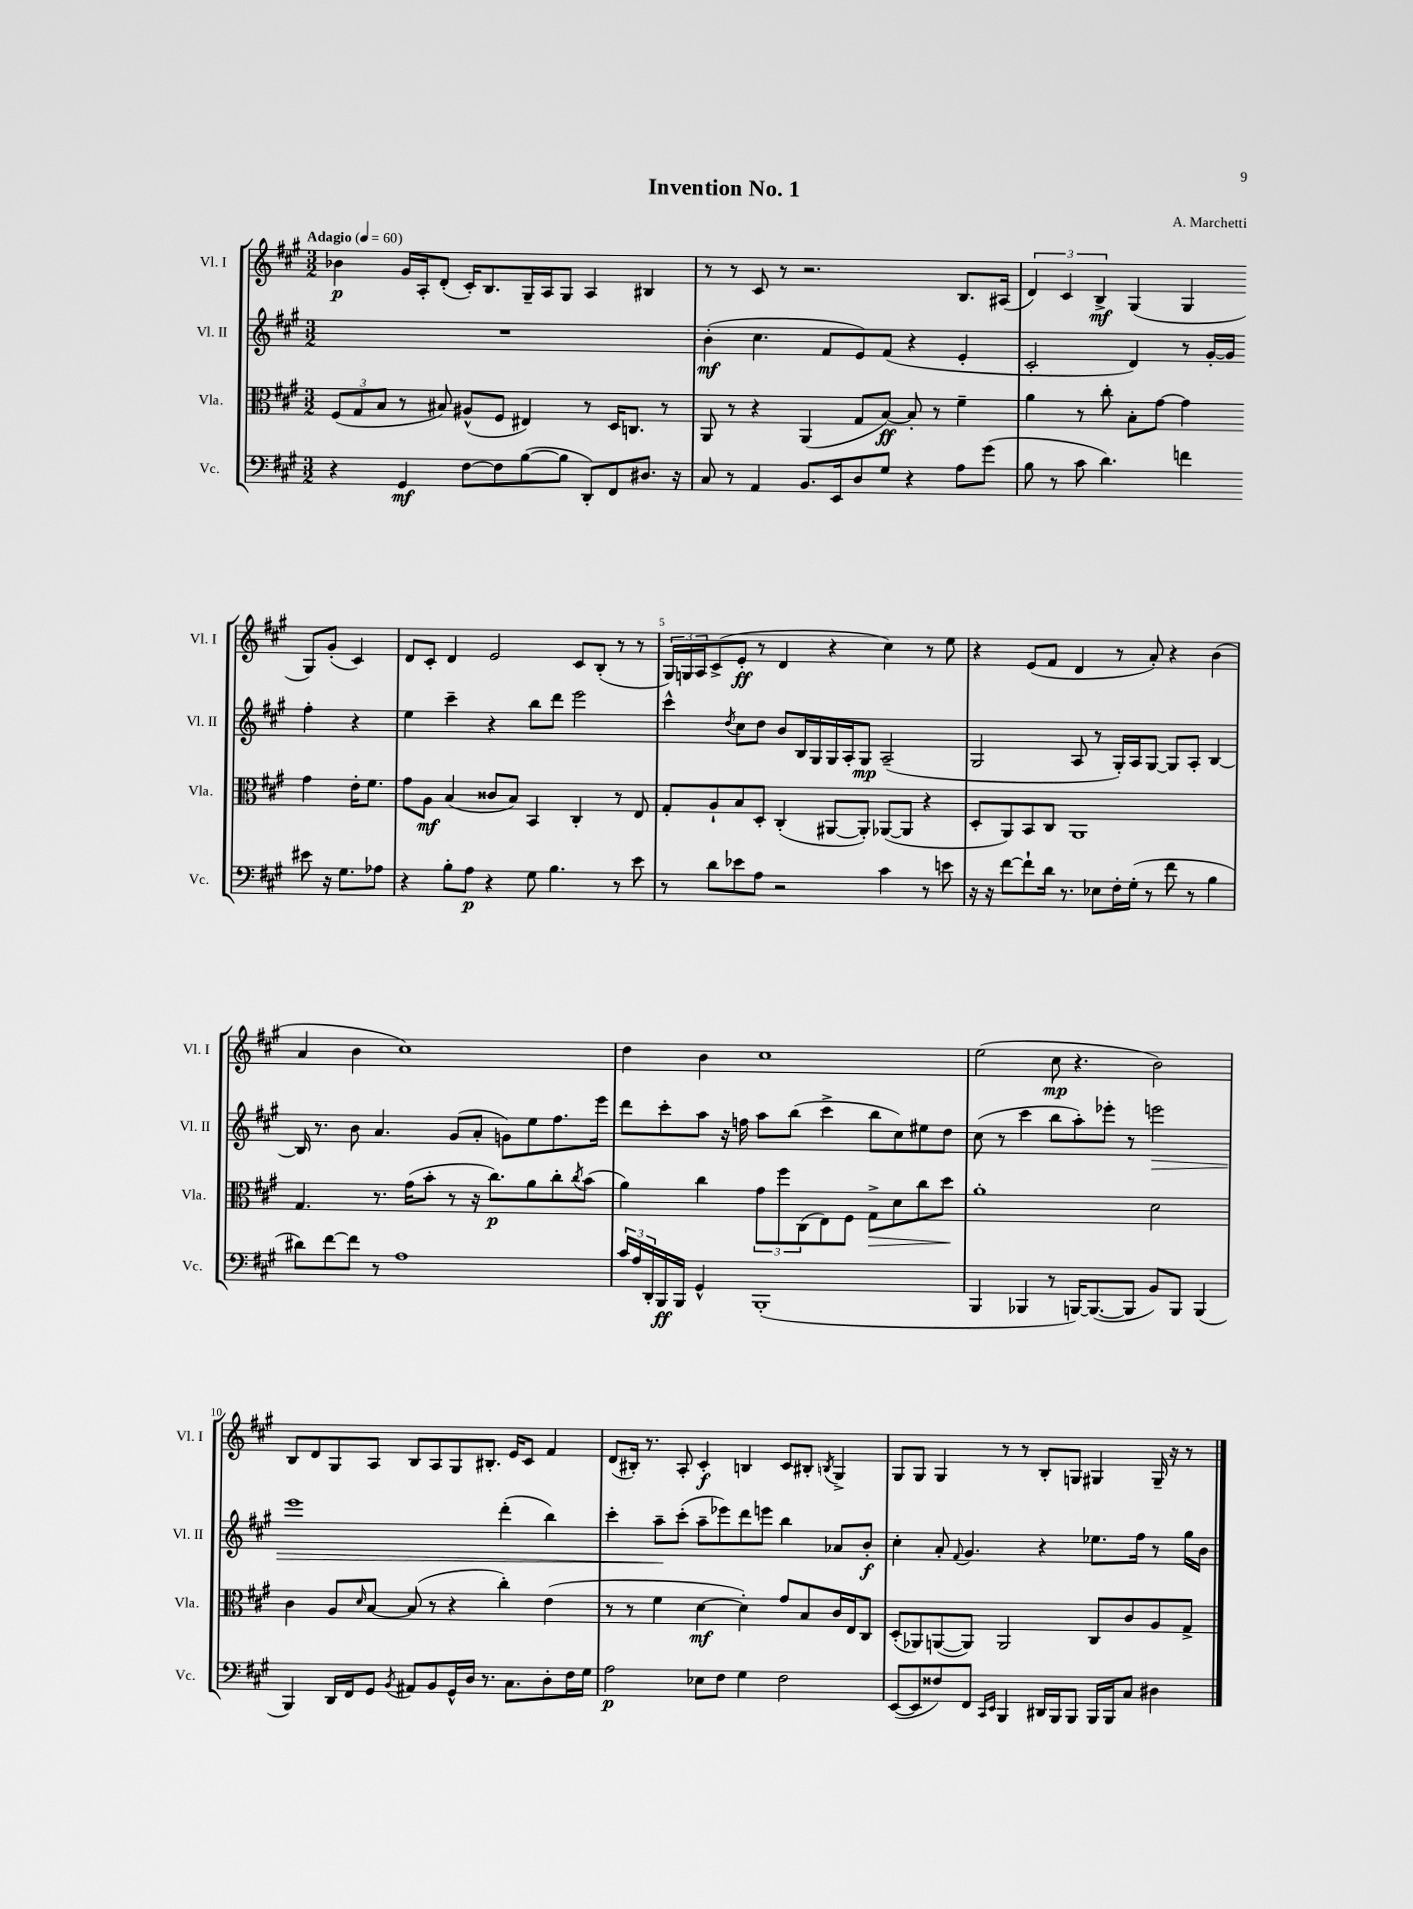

**kern	**kern	**kern	**kern
*staff4	*staff3	*staff2	*staff1
*clefF4	*clefC3	*clefG2	*clefG2
*k[f#c#g#]	*k[f#c#g#]	*k[f#c#g#]	*k[f#c#g#]
*M3/2	*M3/2	*M3/2	*M3/2
*MM60	*MM60	*MM60	*MM60
4r	(12F#	1.r	4b-
.	12G#	.	.
.	12B	.	.
4GG#	8r	.	16g#
.	.	.	16A'
.	8B#)	.	(8d'
[8F#	(8A#^^	.	16c#')
.	.	.	8.B
8F#]	8F#	.	.
([8B	4E#)	.	16G#~
.	.	.	16A
8B]	.	.	8G#
8DD')	8r	.	4A
8FF#	16D	.	.
.	8.C	.	.
8.D#	.	.	4B#
.	8r	.	.
16r	.	.	.
=	=	=	=
8C#	8AA	(4b'	8r
8r	8r	.	8r
4AA	4r	4.cc#	8c#
.	.	.	8r
8.BB	(4AA	.	2.r
.	.	8f#	.
16EE	.	.	.
8D	8G#	8e)	.
8G#	[8B)	(8f#	.
4r	8B']	4r	.
.	8r	.	.
8A	4f#~	4e'	8.B
(8g#	.	.	.
.	.	.	(16A#
=	=	=	=
8B	4a	2c#'	6d)
8r	.	.	.
.	.	.	6c#
8c#	8r	.	.
.	.	.	6B^
4.d)	8cc#'	.	.
.	8B'	4d)	(4G#
.	[8g#	.	.
4f	4g#]	8r	4G#
.	.	[16g#'	.
.	.	16g#]	.
8e#	4g#	4ff#'	8G#)
16r	.	.	(8g#'
8.G#	.	.	.
.	16e'	4r	4c#)
.	8.f#	.	.
8A-	.	.	.
=	=	=	=
4r	8g#	4ee	8d
.	8A	.	8c#'
8B'	(4B	4ccc#~	4d
8A	.	.	.
4r	8c##	4r	2e
.	8B)	.	.
8G#	4BB	8bb	.
4.B	.	8ddd	.
.	4C#'	2eee	8c#
.	.	.	(8B'
8r	8r	.	8r
8e	8E	.	8r
=	=	=	=
8r	8G#'	4ccc#^^	24G#)
.	.	.	24G
.	.	.	24A
8d	8A`	.	(8c#^
.	.	8qdd	.
8e-	8B	8cc#	8e'
8A	8D'	8dd	8r
2r	(4C#'	8b	4d
.	.	16B	.
.	.	16G#	.
.	[8AA#	16G#	4r
.	.	16A'	.
.	8AA#'])	8G#	.
4c#	([8AA-	(2A~	4cc#)
.	8AA-]	.	.
8r	4r	.	8r
8e	.	.	8ee
=	=	=	=
16r	8D'	2G#	4r
16r	.	.	.
[8f#	8AA)	.	.
8f#`]	8BB	.	(8e
16d	8C#	.	8f#
8.r	.	.	.
.	1AA	8A	4d
8E-	.	8r	.
16F#'	.	16G#')	8r
(16G#'	.	16A	.
8r	.	[8G#	8a')
8f#	.	8G#]	4r
8r	.	8A'	.
4B	.	[4B	(4b
=	=	=	=
8d#)	4.G#	16B]	4a
.	.	8.r	.
[8f#	.	.	.
8f#]	.	8b	4b
8r	8.r	4.a	.
1A	.	.	1cc#)
.	(16g#	.	.
.	8b'	.	.
.	8r	(8g#	.
.	16r	8a'	.
.	8.cc#)	.	.
.	.	8g)	.
.	8a	8ee	.
.	8cc#'	8.ff#	.
.	8qcc#	.	.
.	(8b	.	.
.	.	16eee	.
=	=	=	=
24c#	4a)	8ddd	4dd
24A	.	.	.
24DD'	.	.	.
16BBB	.	8ccc#'	.
16BBB	.	.	.
4GG#^^	4cc#	8aa	4b
.	.	16r	.
.	.	16ff	.
(1BBB'	12g#	8aa	1cc#
.	12ff#	.	.
.	.	(8bb	.
.	(12C#	.	.
.	8E)	4ccc#^	.
.	8F#	.	.
.	8G#^	8bb	.
.	8d	8cc#)	.
.	8cc#	8ee#	.
.	8dd	8dd	.
=	=	=	=
4BBB	1a'	(8cc#	(2ee
.	.	8r	.
4BBB-	.	4ccc#	.
8r	.	8bb	8cc#
[16BBB)	.	8aa')	4.r
(8.BBB_	.	.	.
.	.	8eee-'	.
8BBB]	.	8r	.
8BB)	2d	2eee	2b)
8BBB	.	.	.
(4BBB	.	.	.
=	=	=	=
4BBB)	4c#	1eee	8B
.	.	.	8d
16DD	8A	.	8G#
16FF#	.	.	.
.	16qqd	.	.
8GG#	[8B	.	8A
8qBB	.	.	.
8AA#	(8B]	.	8B
8BB	8r	.	8A
16GG#^^	4r	.	8G#
16D	.	.	.
8.r	.	.	8.B#'
.	4cc#')	(4ddd'	.
8.C#	.	.	16e
.	.	.	8c#
8D'	(4e	4bb)	4f#
16F#	.	.	.
16G#	.	.	.
=	=	=	=
2A	8r	4ccc#'	(8d
.	8r	.	16B#')
.	.	.	8.r
.	4f#	8aa~	.
.	.	(8ccc#'	8A'
8E-	[4d	8aa~	4c#'
8F#	.	8eee-)	.
4G#	4d'])	8ddd	4B
.	.	8eee	.
2F#	8g#	4bb	8c#
.	8B	.	8B#'
.	.	.	8qB
.	16c#	8a-	4G#^
.	16E	.	.
.	8C#	8b'	.
=	=	=	=
([8EE	(8D'	4cc#'	8G#
8EE]	8AA-)	.	8G#
8F##)	([8AA	8a'	4G#
.	.	8qqf#	.
8FF#	8AA])	4.g#	.
16qqCC#	.	.	.
16qqEE	.	.	.
4BBB	2AA	.	8r
.	.	.	8r
16DD#	.	4r	8B'
16BBB	.	.	.
8BBB	.	.	8G
16BBB	8C#	8.ee-	4G#
16BBB	.	.	.
8C#	8c#	.	.
.	.	16ff#	.
4D#	8A	8r	16G#~
.	.	.	16r
.	8G#^	16gg#	8r
.	.	16b	.
==	==	==	==
*-	*-	*-	*-
